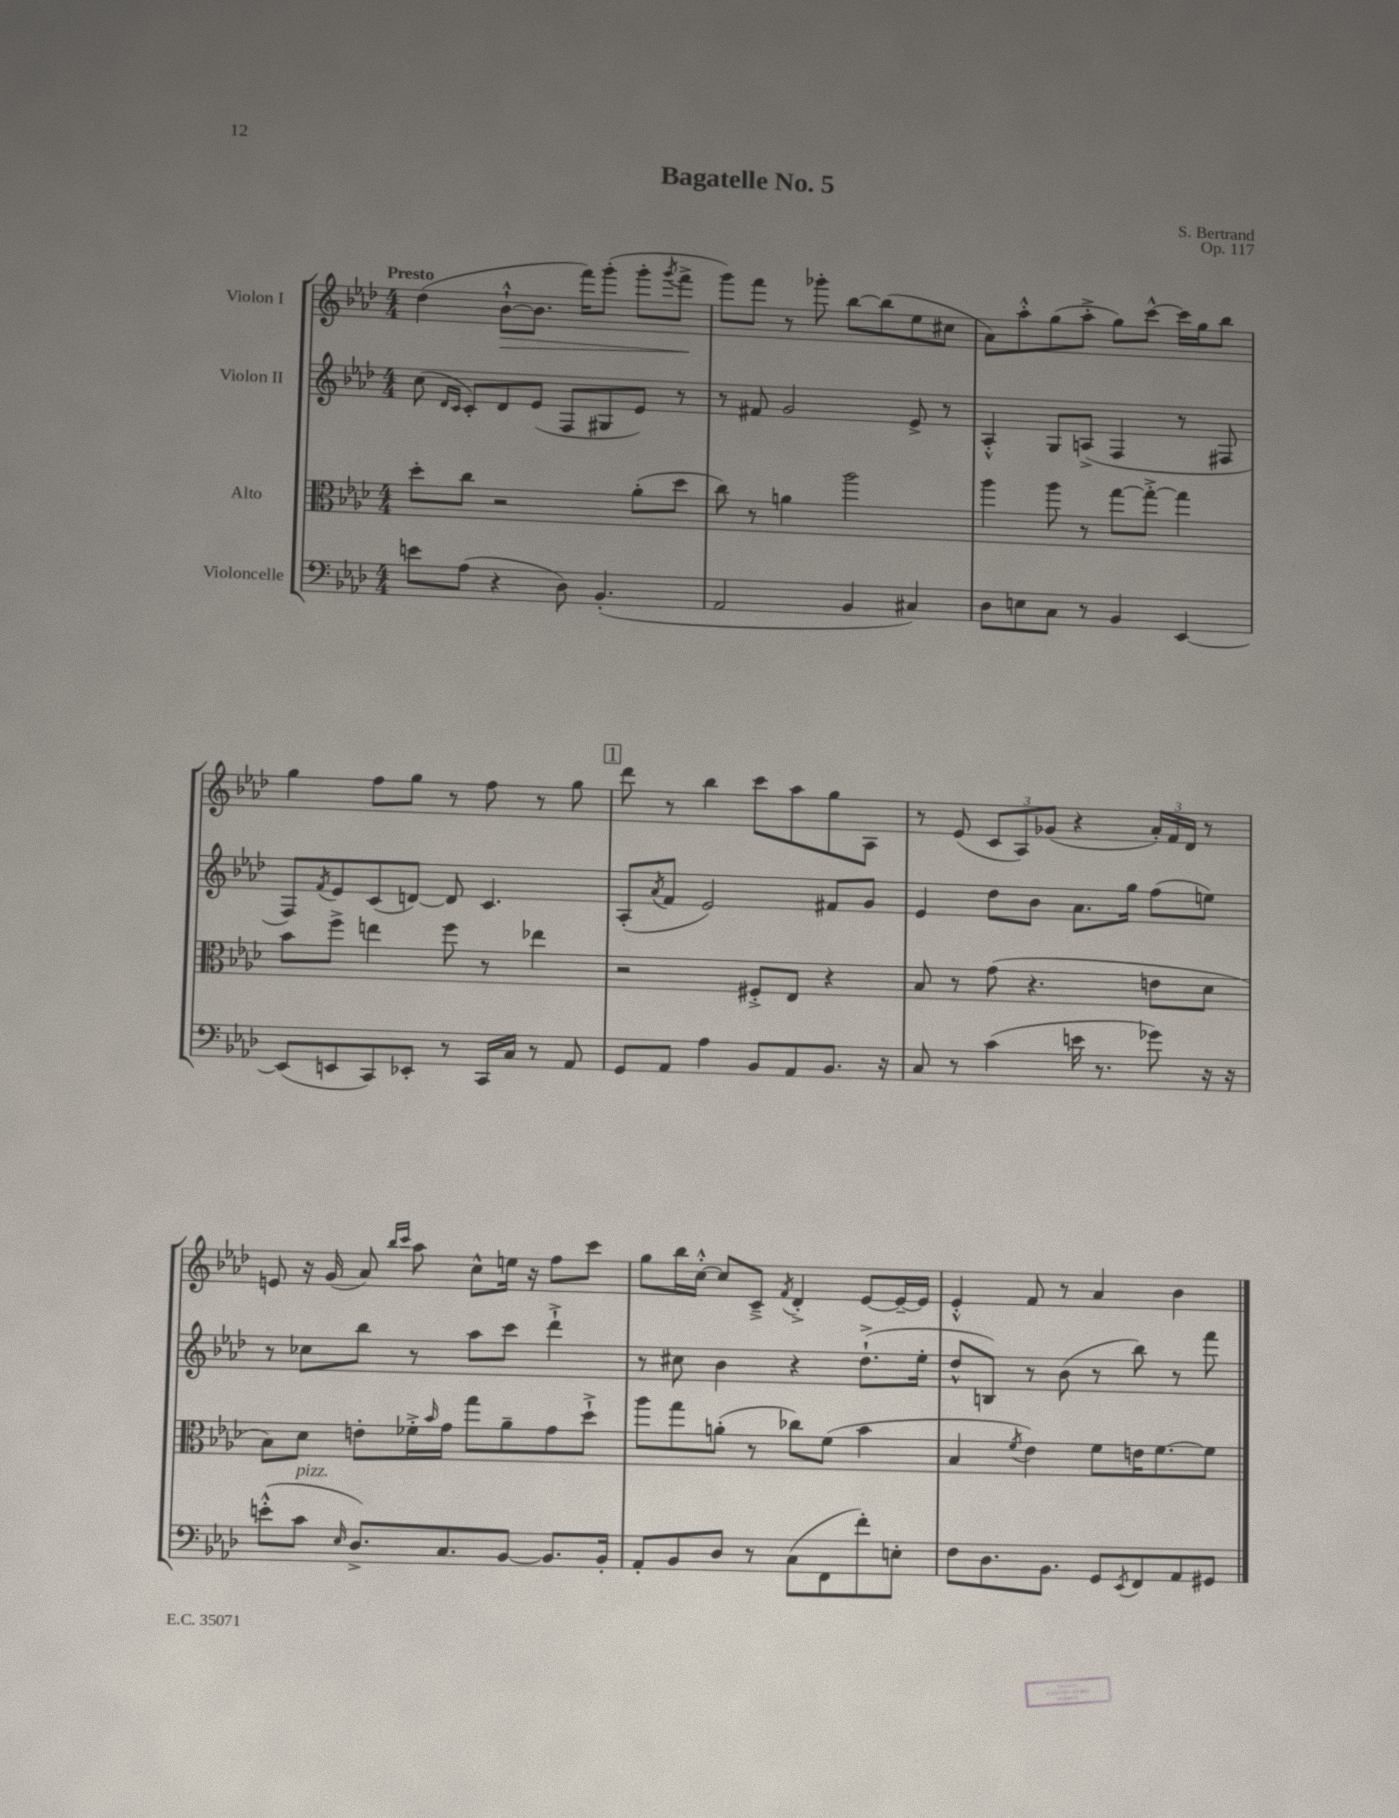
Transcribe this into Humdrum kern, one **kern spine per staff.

**kern	**kern	**kern	**kern
*staff4	*staff3	*staff2	*staff1
*clefF4	*clefC3	*clefG2	*clefG2
*k[b-e-a-d-]	*k[b-e-a-d-]	*k[b-e-a-d-]	*k[b-e-a-d-]
*M4/4	*M4/4	*M4/4	*M4/4
8e	8dd-'	(8cc	(4dd-
.	.	16qqd-	.
.	.	16qqc	.
(8A-	8cc	8c')	.
4r	2r	8d-	[8b-`^^
.	.	(8e-	8.b-]
8D-)	.	8F	.
.	.	.	16fff)
(4.BB-'	.	8G#	(8ggg'
.	(8a-'	8e-)	8ggg'
.	.	.	8qggg
.	8dd-	8r	8fff^
=	=	=	=
2AA-	8cc)	8r	8ggg)
.	8r	8f#	8fff
.	4a	2g	8r
.	.	.	8ggg-'
4BB-	2aa-	.	[8bb-
.	.	.	(8bb-]
4C#)	.	8e-^	8ee-
.	.	8r	8cc#
=	=	=	=
8D-	4aa-	4A-'^^	8a-)
8E	.	.	8aa-'^^
8C	8aa-	8G	(8gg
8r	8r	(8A^	8aa-'^
4BB-	[8gg	4F	8gg)
.	8gg'^_	.	[8ccc^^
[4EE-	4gg]	8r	16ccc]
.	.	.	16gg
.	.	8F#	8bb-
=	=	=	=
(8EE-]	8b-	8F)	4gg
.	.	8qf	.
8EE	8ff^	8e-	.
8CC)	4ee	(8c	8ff
8EE-'	.	[8d)	8gg
8r	8ff	8d]	8r
16CC	8r	4.c	8ff
16C	.	.	.
8r	4ee-	.	8r
8AA-	.	.	8gg
=	=	=	=
8GG	2r	(8A-'	8ddd-
.	.	8qa-	.
8AA-	.	8f	8r
4A-	.	2e-)	4bb-
8BB-	8F#'^	.	8ccc
8AA-	8E-	.	8aa-
8.BB-	4r	8f#	8gg
.	.	8g	8A-
16r	.	.	.
=	=	=	=
8C	8B-	4e-	8r
8r	8r	.	(8e-
(4c	(8g	8dd-	12c
.	.	.	12A-)
.	4.r	8b-	.
.	.	.	(12g-
16e	.	8.a-	4r
8.r	.	.	.
.	.	16gg	.
8g-)	8e	(8ff	24a-')
.	.	.	24f
.	.	.	24d-
16r	8d-	8ee)	8r
16r	.	.	.
=	=	=	=
(8e'^^	8B-)	8r	8e
8c	8d-	8cc-	16r
.	.	.	(16g
16qqE-	.	.	.
8.D-^)	8e'	8bb-	8a-)
.	.	.	16qqbb-
.	.	.	16qqccc
.	16f-'^	8r	8aa-
.	16qqb-	.	.
8.C	16g	.	.
.	8gg	8aa-	8cc^^
[8BB-	8a-~	8ccc	16ee
.	.	.	16r
8.BB-]	8g	4ddd-`^	8ff
.	8dd-`^	.	8ccc
16BB-'	.	.	.
=	=	=	=
8AA-'	8aa-	8r	8gg
8BB-	8gg	8cc#	16bb-
.	.	.	[16cc'^^
8D-	(8a'	4b-	8cc]
8r	8r	.	8c~^
.	.	.	8qf
(8C	8cc-)	4r	4d-'^
8FF	(8f	.	.
8f')	4b-	(8.dd-`^	[8e-
8E'	.	.	16e-~_
.	.	16ee-'	16e-]
=	=	=	=
8F	4B-	8dd-^^	4e-'^^
8.D-	.	8B)	.
.	8qf	.	.
.	4e-)	8r	8f
8.BB-	.	.	.
.	.	(8b-	8r
8GG	8f	8r	4a-
8qEE-	.	.	.
8FF	16e	8bb-)	.
.	[8.f	.	.
8AA-	.	8r	4b-
8GG#	8f]	8fff	.
==	==	==	==
*-	*-	*-	*-
